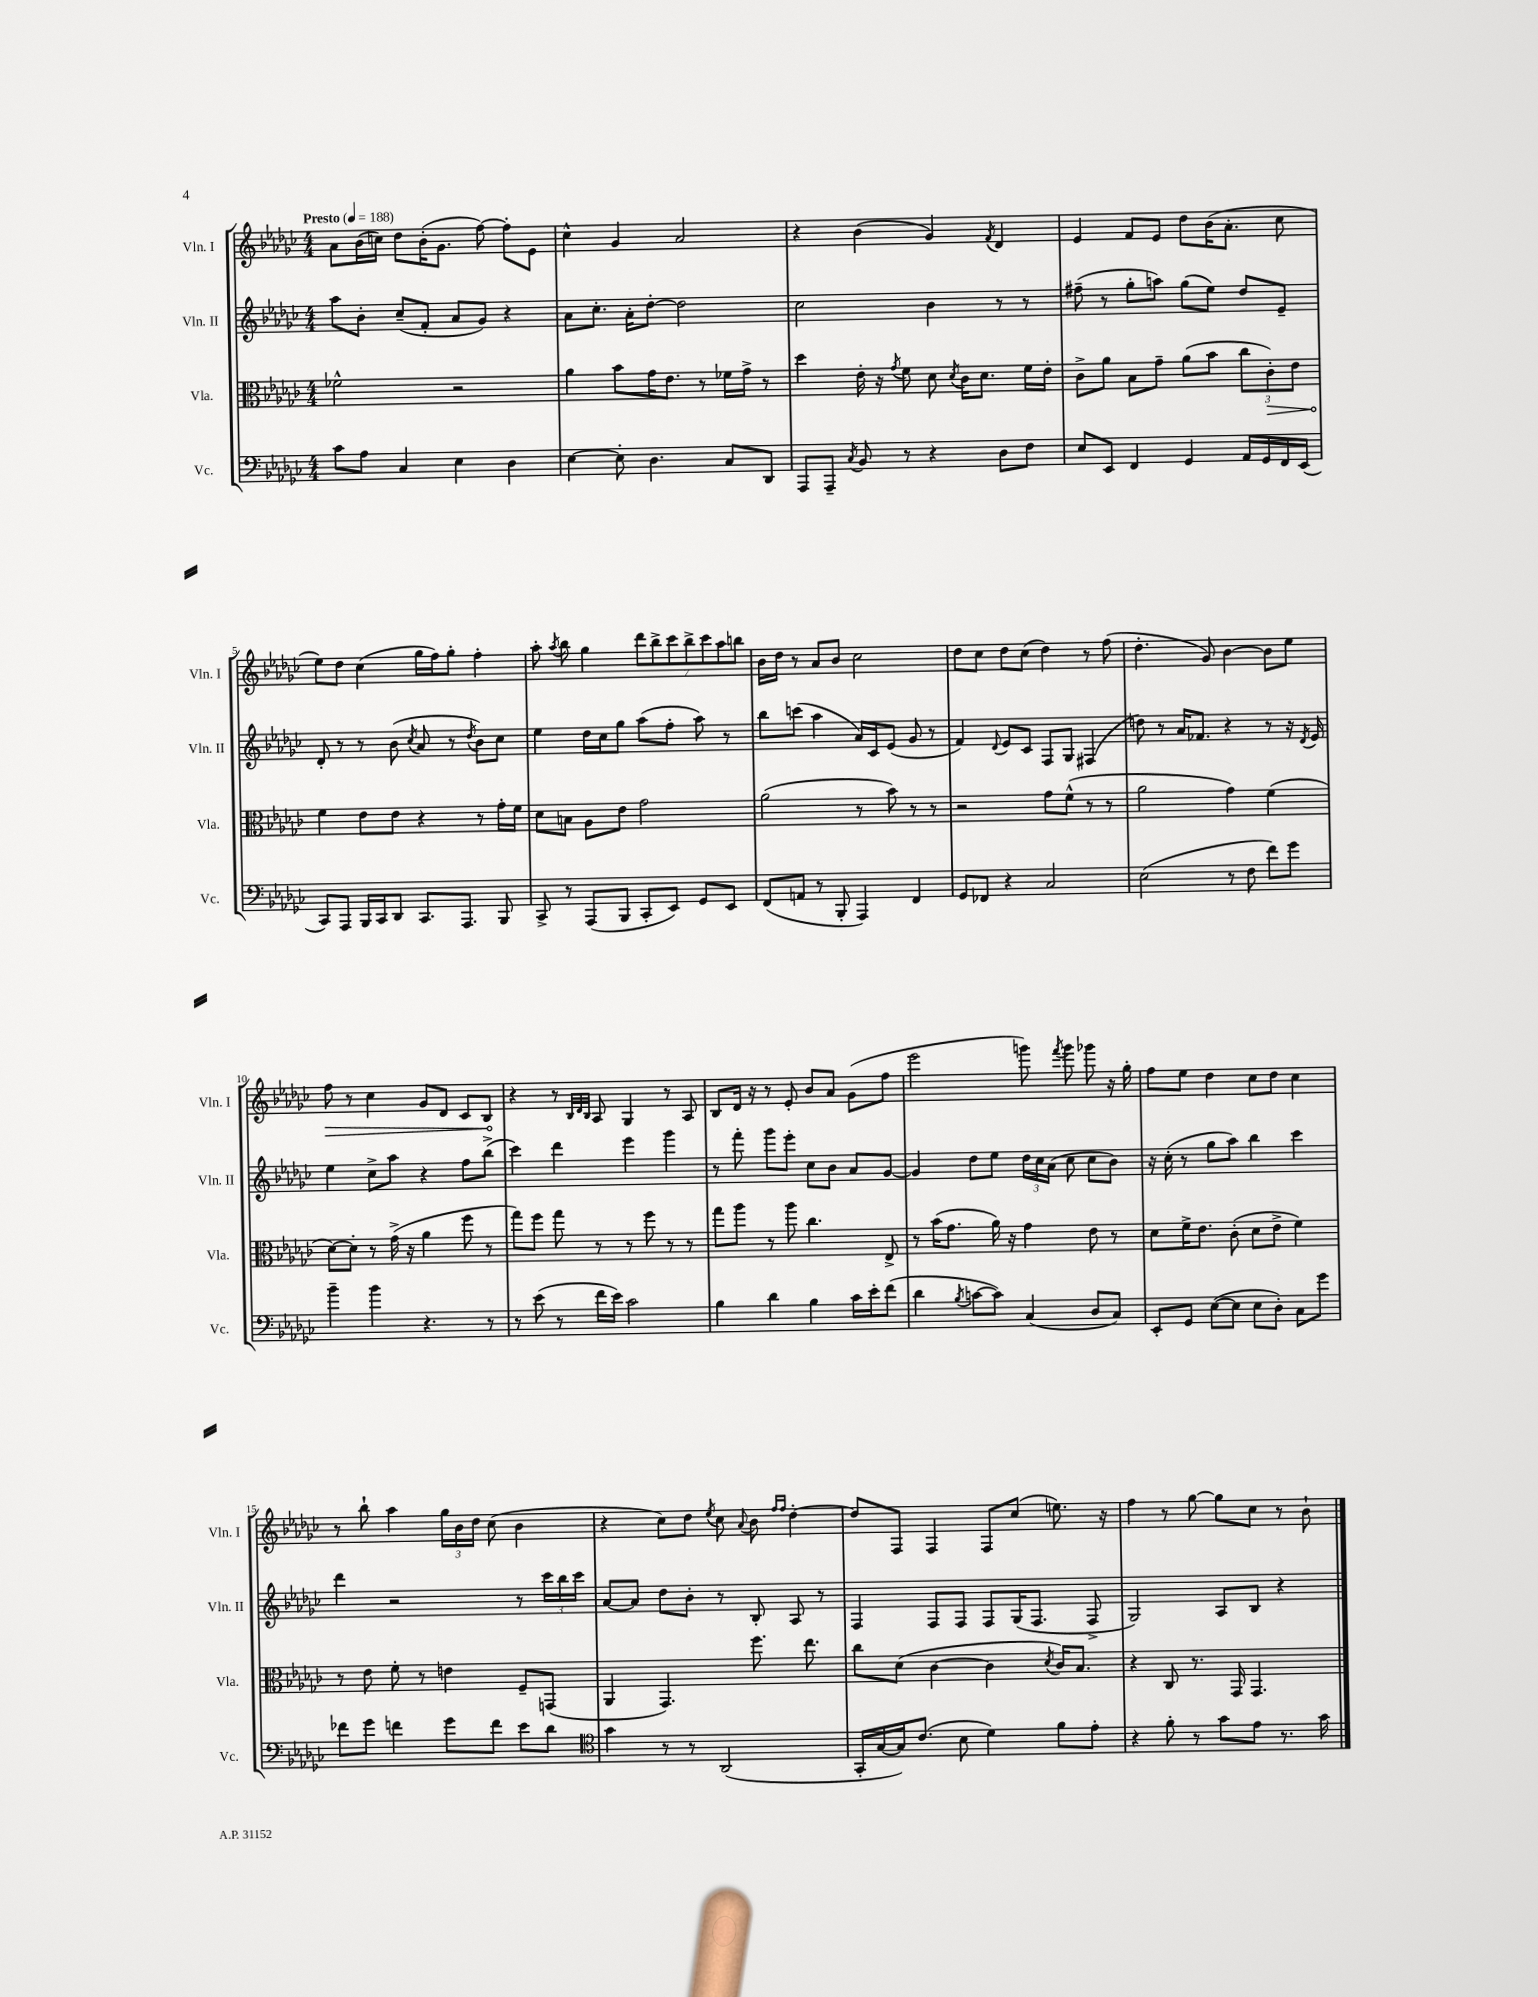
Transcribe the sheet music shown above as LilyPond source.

<<
\new StaffGroup <<
\new Staff = "s0" \with { instrumentName = "Vln. I" shortInstrumentName = "Vln. I" } {
    \clef treble \key ges \major \numericTimeSignature \time 4/4 \tempo "Presto" 4 = 188
    \autoBeamOff aes'8[ bes'16( c''16]) des''8[ bes'16-.( ges'8.] f''8~) f''8[-. ees'8] |
    ces''4-^ ges'4 aes'2 |
    r4 bes'4( ges'4) \acciaccatura { f'8 } des'4 |
    ees'4 f'8[ ees'8] des''8[ bes'16( aes'8.]-. ces''8 |
    ees''8[) des''8] ces''4( ges''16[ f''16) ges''8]-. f''4-. |
    aes''8-. \acciaccatura { aes''8 } bes''8 ges''4 \tuplet 7/4 { des'''8[ bes''8-> ces'''8 bes''8-> ces'''8 aes''8 b''8] } |
    bes'16[ des''16] r8 aes'8[ bes'8] ces''2 |
    des''8[ ces''8] des''8[ ces''8]( des''4) r8 f''8( |
    des''4.-. ges'8) bes'4~ bes'8[ ees''8] |
    \once \override Hairpin.circled-tip = ##t f''8\> r8 ces''4 ges'8[ des'8] ces'8[ bes8]\! |
    r4 r8 \grace { bes32[ des'32 bes32] } aes8 ges4 r8 aes8 |
    bes8[ des'16] r16 r8 ees'8-. bes'8[ aes'8] ges'8[( f''8] |
    ees'''2 g'''8) \acciaccatura { f'''8 } g'''8 ges'''8 r16 ges''16-. |
    f''8[ ees''8] des''4 ces''8[ des''8] ces''4 |
    r8 bes''8-! aes''4 \tuplet 3/2 { ges''16[ bes'16 des''16] } ces''8( bes'4 |
    r4 ces''8[) des''8] \acciaccatura { ees''8 } ces''8 \appoggiatura { aes'8 } bes'8 \grace { f''16[ f''16] } des''4~-. |
    des''8[ f8] f4 f8[ ces''8]( e''8.) r16 |
    f''4 r8 ges''8~ ges''8[ ces''8] r8 bes'8-! \bar "|." |
}
\new Staff = "s1" \with { instrumentName = "Vln. II" shortInstrumentName = "Vln. II" } {
    \clef treble \key ges \major \numericTimeSignature \time 4/4
    \autoBeamOff aes''8[ bes'8]-. ces''8[--( f'8]-. aes'8[ ges'8]) r4 |
    aes'8[ ces''8.]-. aes'16[-. des''8]~-. des''2 |
    ces''2 bes'4 r8 r8 |
    fis''8--( r8 ges''8[-. a''8]) ges''8[( ees''8]) des''8[ ees'8]-- |
    des'8-. r8 r8 bes'8( \acciaccatura { ces''8 } aes'8 r8 \acciaccatura { des''8 } bes'8[) ces''8] |
    ees''4 des''16[ ces''16 ges''8] aes''8[( f''8]-. aes''8) r8 |
    bes''8[ c'''8]( aes''4 aes'16[) ces'16 ees'8]( ges'8 r8 |
    f'4) \appoggiatura { des'8 } ees'8[ ces'8] f8[ ges8] fis4( |
    d''8) r8 aes'16[ fes'8.] r4 r8 r16 \acciaccatura { des'8 } ees'16 |
    ees''4 ces''8[-> aes''8] r4 f''8[ bes''8]->( |
    ces'''4) des'''4 ees'''4 ges'''4 |
    r8 f'''8-. ges'''8[ ees'''8]-. ces''8[ bes'8] aes'8[ ges'8]~ |
    ges'4 des''8[ ees''8] \tuplet 3/2 { des''16[ ces''16 aes'16]( } ces''8 ces''8[ bes'8]) |
    r16 ces''16-.( r8 ges''8[ aes''8]) bes''4 ces'''4 |
    des'''4 r2 r8 \tuplet 3/2 { ces'''16[ bes''16 ces'''16] } |
    aes'8[~ aes'8] des''8[ bes'8]-. r8 bes8-. aes8 r8 |
    f4 f8[ f8] f8[ ges16( f8.] f8-> |
    ges2) aes8[ bes8] r4 \bar "|." |
}
\new Staff = "s2" \with { instrumentName = "Vla." shortInstrumentName = "Vla." } {
    \clef alto \key ges \major \numericTimeSignature \time 4/4
    \autoBeamOff fes'2-^ r2 |
    aes'4 bes'8[ ges'16 ees'8.] r8 fes'16[ ges'16]-> r8 |
    des''4 ees'16-. r16 \acciaccatura { ges'8 } f'8 des'8 \acciaccatura { des'8 } ces'16[ des'8.] f'16[ ees'16]-. |
    ces'8[-> aes'8] bes8[ ges'8]-- aes'8[( bes'8] \tuplet 3/2 { ces''8[ \once \override Hairpin.circled-tip = ##t ces'8-.\>) ees'8] } |
    f'4\! ees'8[ ees'8] r4 r8 ges'16[-. f'16] |
    des'8[ b8] aes8[ ees'8] ges'2 |
    aes'2( r8 bes'8) r8 r8 |
    r2 ges'8[ f'8]-^( r8 r8 |
    aes'2 ges'4) f'4( |
    des'8[~) des'8]-. r8 ges'16->( r16 aes'4 f''8 r8 |
    ges''8[) f''8] ges''8 r8 r8 f''8 r8 r8 |
    ges''8[ aes''8] r8 aes''8 ces''4. ees8-> |
    r8 bes'16[( ges'8.] aes'16) r16 ges'4 ees'8 r8 |
    des'8[ f'16-> ees'8.] ces'8-.( des'8[ ees'8]-> f'4) |
    r8 ees'8 f'8-. r8 e'4 f8[-- g,8]( |
    aes,4 ges,4.) f''8. ees''8. |
    ces''8[ des'8]( ces'4~ ces'4 \acciaccatura { des'8 } ces'16[) bes8.] |
    r4 ces8 r8. ges,16 ges,4. \bar "|." |
}
\new Staff = "s3" \with { instrumentName = "Vc." shortInstrumentName = "Vc." } {
    \clef bass \key ges \major \numericTimeSignature \time 4/4
    \autoBeamOff ces'8[ aes8] ces4 ees4 des4 |
    ees4~ ees8-. des4. ces8[ des,8] |
    aes,,8[ aes,,8]-- \acciaccatura { ces8 } bes,8 r8 r4 des8[ f8] |
    ees8[ ees,8] f,4 ges,4 aes,16[ ges,16 f,16 ees,16]( |
    ces,8[) aes,,8] bes,,16[ ces,16 des,8] ces,8.[ aes,,8.] bes,,8 |
    ces,8-> r8 aes,,8[( bes,,8] ces,8[-. ees,8]) ges,8[ ees,8] |
    f,8[( a,8] r8 bes,,8-. aes,,4) f,4 |
    ges,8[ fes,8] r4 ces2 |
    ees2( r8 f8 f'8[) ges'8] |
    bes'4-- bes'4 r4. r8 |
    r8 ees'8( r8 f'16[ ees'16]) ces'2 |
    bes4 des'4 bes4 ces'16[ ees'16-. f'8]( |
    des'4 \acciaccatura { bes8 } c'8[~ c'8]) ces4( des8[ ces8]) |
    ees,8[-. ges,8] ees8[~( ees8] ees8[ des8]-.) ces8[ ges'8] |
    fes'8[ ges'8] f'4 ges'8[ f'8] ees'8[ des'8] |
    \clef tenor ges'4 r8 r8 aes,2( |
    ges,16[-. ges16~ ges16) ces'8.]( bes8 des'4) f'8[ ees'8]-. |
    r4 f'8-. r8 ges'8[ ees'8] r8. ges'16 \bar "|." |
}
>>
>>
